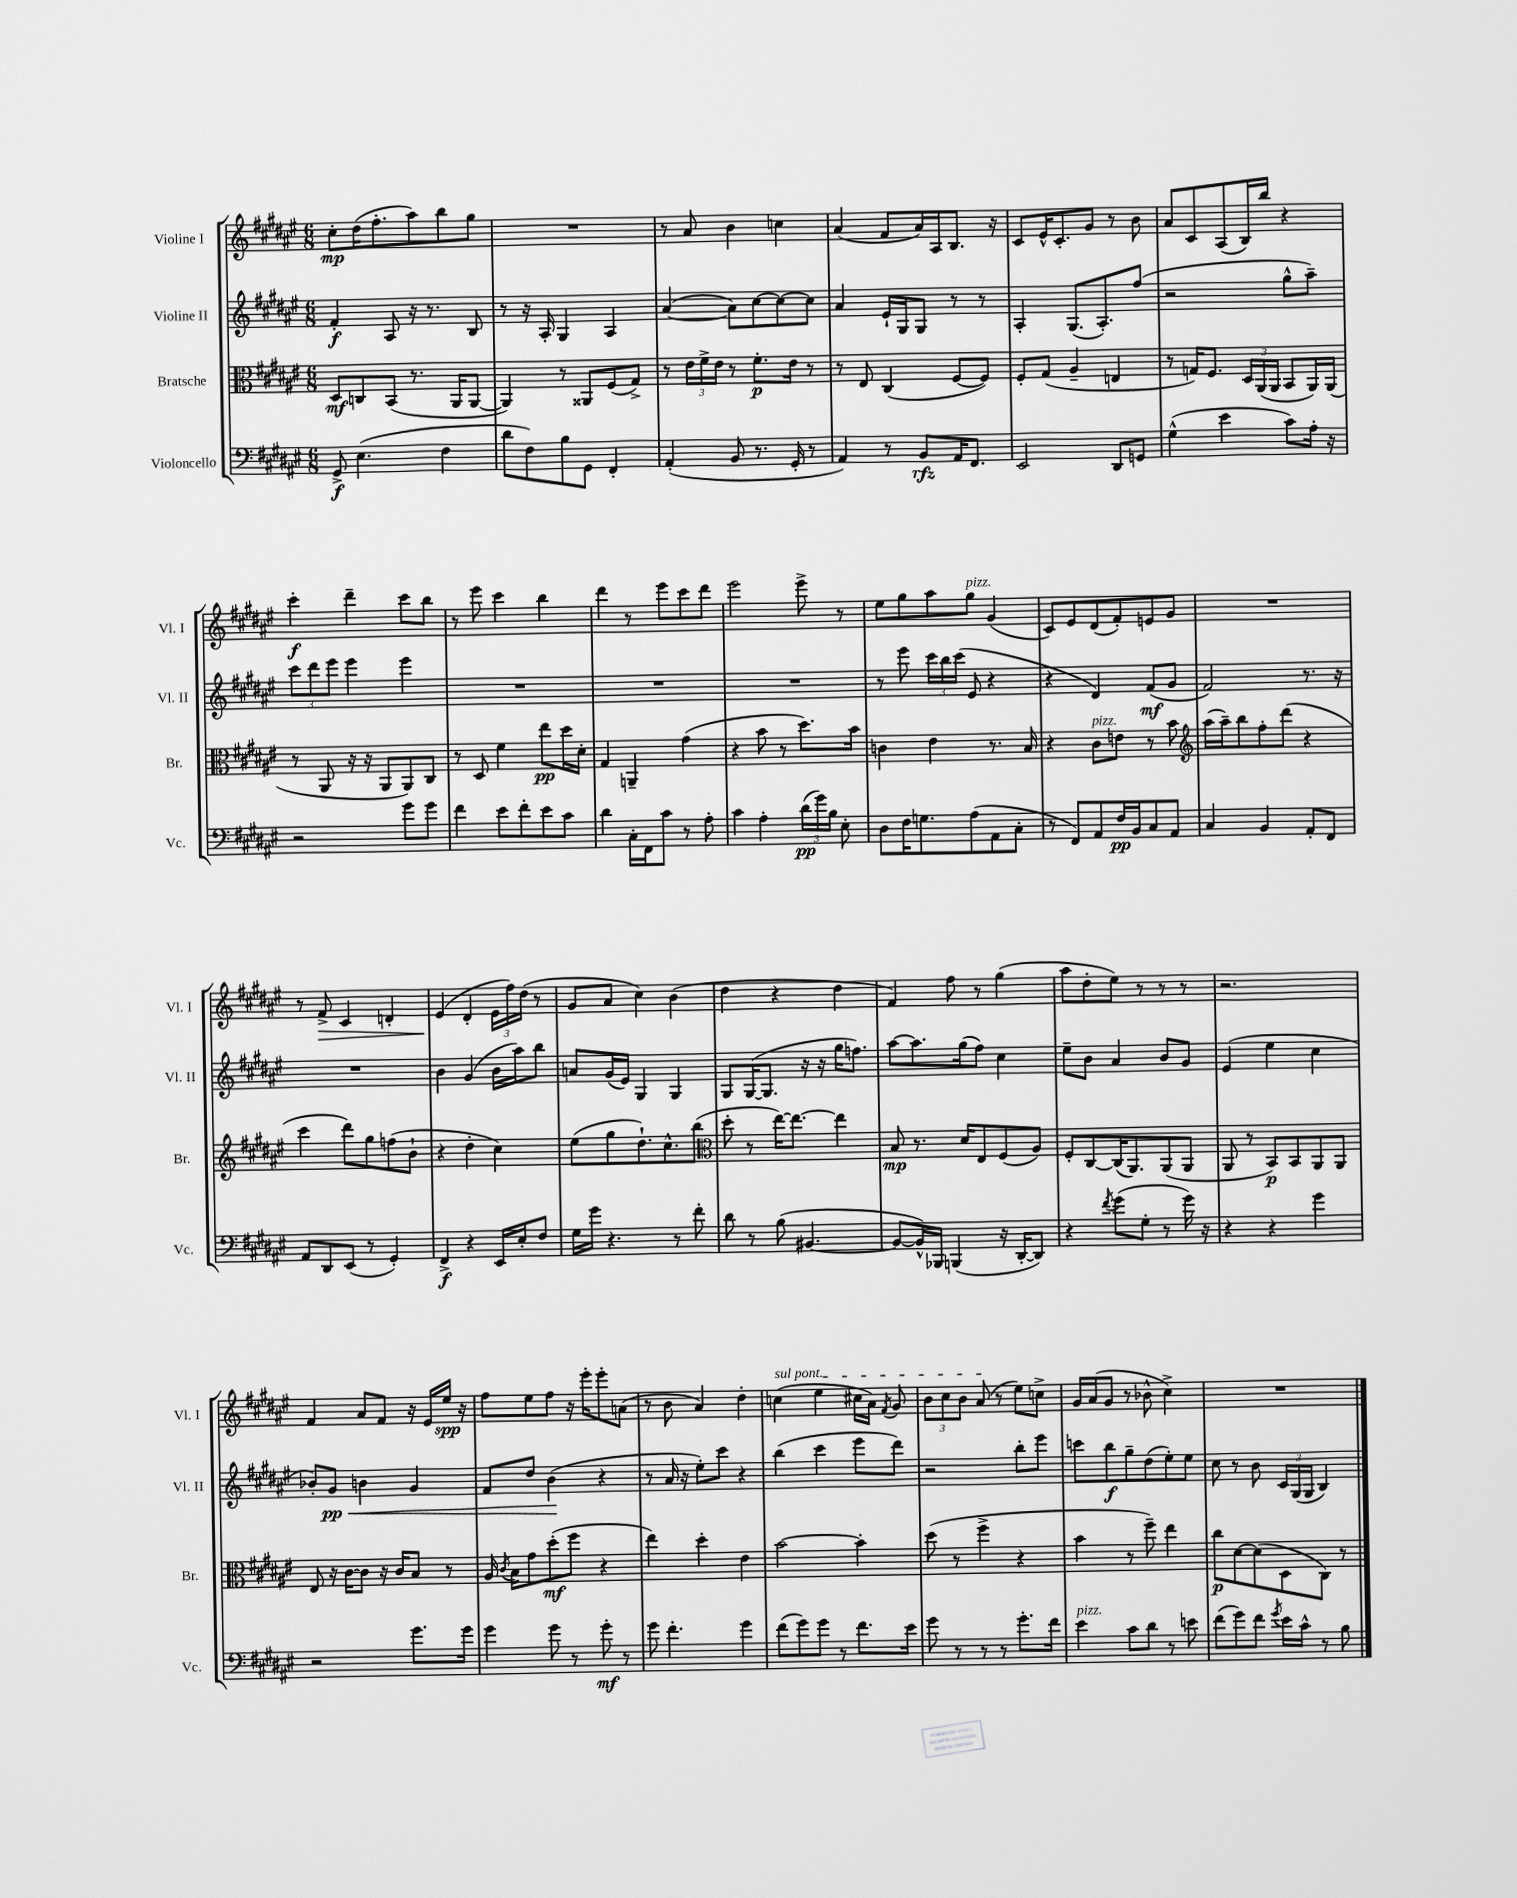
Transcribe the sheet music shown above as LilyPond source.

<<
\new StaffGroup <<
\new Staff = "s0" \with { instrumentName = "Violine I" shortInstrumentName = "Vl. I" } {
    \clef treble \key fis \major \numericTimeSignature \time 6/8
    \autoBeamOff cis''8[-.\mp dis''16( fis''8.-. ais''8) b''8 gis''8] |
    R2. |
    r8 ais'8 b'4 c''4 |
    ais'4( fis'8[ ais'16) ais16 b8.] r16 |
    cis'8[ eis'16-^ cis'8.-. gis'8] r8 b'8 |
    ais'8[ cis'8 ais8( b16) b''16] r4 |
    cis'''4-.\f dis'''4-- cis'''8[ b''8] |
    r8 eis'''8 cis'''4 b''4 |
    dis'''4 r8 eis'''8[ cis'''8 dis'''8] |
    eis'''2 eis'''8-> r8 |
    eis''8[ gis''8 ais''8 gis''8]^\markup { \italic "pizz." } gis'4( |
    cis'8[) eis'8 dis'8( fis'8-.) e'8 gis'8] |
    R2. |
    r8 fis'8->\> cis'4 d'4-. |
    eis'4\!( dis'4-. \tuplet 3/2 { eis'16[ fis''16) dis''16]( } r8 |
    gis'8[ ais'8] cis''4) b'4( |
    dis''4 r4 dis''4 |
    fis'4) fis''8 r8 gis''4( |
    ais''8[ dis''8-. eis''8]) r8 r8 r8 |
    r2. |
    fis'4 ais'8[ fis'8] r16 eis'16[ eis''16]\spp r16 |
    fis''8[ eis''8 fis''8] r16 eis'''16[-. eis'''8-. a'8]( |
    r8 b'8 ais'4) dis''4-. |
    \once \override TextSpanner.bound-details.left.text = \markup { \italic "sul pont." } c''4\startTextSpan( eis''4 cis''16[ ais'16]) \acciaccatura { fis'8 } gis'8 |
    \tuplet 3/2 { b'8[ cis''8 b'8] } ais'8\stopTextSpan( r8 eis''8[) c''8]-> |
    gis'16[ ais'16( gis'8] r8 bes'8-^ cis''4->) |
    R2. \bar "|." |
}
\new Staff = "s1" \with { instrumentName = "Violine II" shortInstrumentName = "Vl. II" } {
    \clef treble \key fis \major \numericTimeSignature \time 6/8
    \autoBeamOff fis'4-.\f ais8 r16 r8. b8 |
    r8 r16 ais16-. gis4 ais4 |
    ais'4~( ais'8[) cis''8~ cis''8~ cis''8] |
    ais'4 eis'16[-! gis16 gis8] r8 r8 |
    ais4-. gis8.[( ais8.-.) fis''8]( |
    r2 gis''8[-^ ais''8]--) |
    \tuplet 3/2 { cis'''8[ dis'''8 eis'''8] } eis'''4 eis'''4 |
    R2. |
    R2. |
    R2. |
    r8 eis'''8 \tuplet 3/2 { cis'''16[ b''16 cis'''16]( } eis'8 r4 |
    r4 dis'4) fis'8[\mf( gis'8] |
    fis'2) r8. r16 |
    R2. |
    b'4 gis'4( b'16[ ais''16) b''8] |
    a'8[ gis'16( eis'16]) gis4 gis4 |
    gis8[ gis16~( gis8.] r16 r16 gis''16[ f''8.]) |
    ais''8[~ ais''8. gis''16( fis''8]) cis''4 |
    eis''8[-- b'8] ais'4 b'8[ gis'8] |
    eis'4( eis''4 cis''4 |
    bes'8[-.) gis'8]\pp\< b'4 gis'4 |
    fis'8[ dis''8] b'4\!( r4 |
    r8 ais'16 r16 eis''8[-.) cis'''8] r4 |
    b''4( cis'''4 eis'''8[ dis'''8]) |
    r2 b''8[-. eis'''8] |
    c'''8[ b''8\f gis''8-- dis''8( eis''8-.) eis''8] |
    cis''8 r8 b'8 \tuplet 3/2 { cis'16[ gis16( gis16] } b4) \bar "|." |
}
\new Staff = "s2" \with { instrumentName = "Bratsche" shortInstrumentName = "Br." } {
    \clef alto \key fis \major \numericTimeSignature \time 6/8
    \autoBeamOff dis8[\mf c8 b,8]( r8. ais,16[ ais,8]~ |
    ais,4) r8 aisis,8[ fis8( gis8]->) |
    r8 \tuplet 3/2 { eis'16[ fis'16-> eis'16] } r8 fis'8.[-.\p eis'16] r8 |
    r8 eis8 cis4( fis8[~ fis8]) |
    fis8[-. gis8]( ais4-- e4 |
    r8 g16[) fis8.] \tuplet 3/2 { dis16[ ais,16( ais,16] } b,8[ ais,16) ais,16]( |
    r8 ais,8 r16 r16 ais,8[ ais,8) cis8] |
    r8 dis8 fis'4 eis''8[\pp dis''16 dis'16]-. |
    gis4 a,4-- gis'4( |
    r4 b'8 r8 dis''8.[) b'16] |
    c'4 eis'4 r8. b16 |
    r4 cis'8[^\markup { \italic "pizz." } e'8] r8 b'8 |
    \clef treble ais''16[( ais''16--) b''8 fis''8-. dis'''8]( r4 |
    cis'''4 dis'''8[) gis''8 f''8( b'8]-! |
    r4 dis''4-. cis''4) |
    eis''8[( gis''8 dis''8.-!) cis''8.-^ b''8]( |
    \clef alto dis''8-. r8 eis''16[~) eis''8.]~ eis''4 |
    b8\mp r8. dis'16[ eis8 fis8( ais8]) |
    fis8[-. cis8~ cis16( ais,8.) ais,8( ais,8] |
    ais,8 r8 b,8[\p) b,8 ais,8 ais,8] |
    eis8 r16 cis'16[~ cis'8] r16 cis'16[ b8] r8 |
    ais16 \acciaccatura { cis'8 } b16[ gis'8 dis''8-.\mf( fis''8] r4 |
    eis''4) dis''4-. eis'4 |
    b'2~ b'4-. |
    dis''8( r8 fis''4-> r4 |
    b'4 r8 fis''8--) eis''4 |
    cis''8[\p dis'8~ dis'8( dis8 cis8]) r8 \bar "|." |
}
\new Staff = "s3" \with { instrumentName = "Violoncello" shortInstrumentName = "Vc." } {
    \clef bass \key fis \major \numericTimeSignature \time 6/8
    \autoBeamOff gis,8->\f eis4.( fis4 |
    dis'8[ fis8) b8 gis,8] fis,4-. |
    ais,4-.( b,8 r8. gis,16-. r8 |
    ais,4) r8 b,8[\rfz ais,16 fis,8.] |
    eis,2 dis,8[ g,8] |
    gis4-^( eis'4 cis'8[) ais16]-. r16 |
    r2 gis'8[ gis'8] |
    fis'4 eis'8[ fis'8-. eis'8 cis'8] |
    dis'4 cis16[-. fis,16 cis'8] r8 ais8-. |
    cis'4 ais4-. \tuplet 3/2 { dis'16[\pp( gis'16) b16] } eis8-. |
    dis8[ fis16 g8. ais8( ais,8 cis8]-. |
    r8 fis,8[) ais,8 fis16\pp b,16 cis8 ais,8] |
    cis4 b,4 ais,8[-. fis,8] |
    ais,8[ dis,8 eis,8]( r8 gis,4-.) |
    fis,4->\f r4 eis,16[ eis16-. fis8] |
    gis16[ gis'16] r4. r8 fis'8-. |
    dis'8 r8 b8( bis,4.~ |
    bis,8[~ bis,16-^) bes,,16] b,,4( r16 dis,16[~-. dis,8]) |
    r4 \acciaccatura { fis'8 } gis'8[( gis8]-. r8 gis'16) r16 |
    r4 r4 gis'4 |
    r2 gis'8.[ gis'16] |
    gis'4 gis'8 r8 gis'8-.\mf r8 |
    gis'8 fis'4.-. gis'4 |
    fis'8[( gis'8) gis'8] r8 fis'8.[ eis'16] |
    gis'8 r8 r8 r8 gis'8.[-. fis'16] |
    eis'4^\markup { \italic "pizz." } cis'8[ dis'8] r8 e'8 |
    fis'8[( gis'8) fis'8] \acciaccatura { gis'8 } eis'16[ cis'16]-^ r8 b8 \bar "|." |
}
>>
>>
\layout { \context { \Score \remove "Bar_number_engraver" } }
